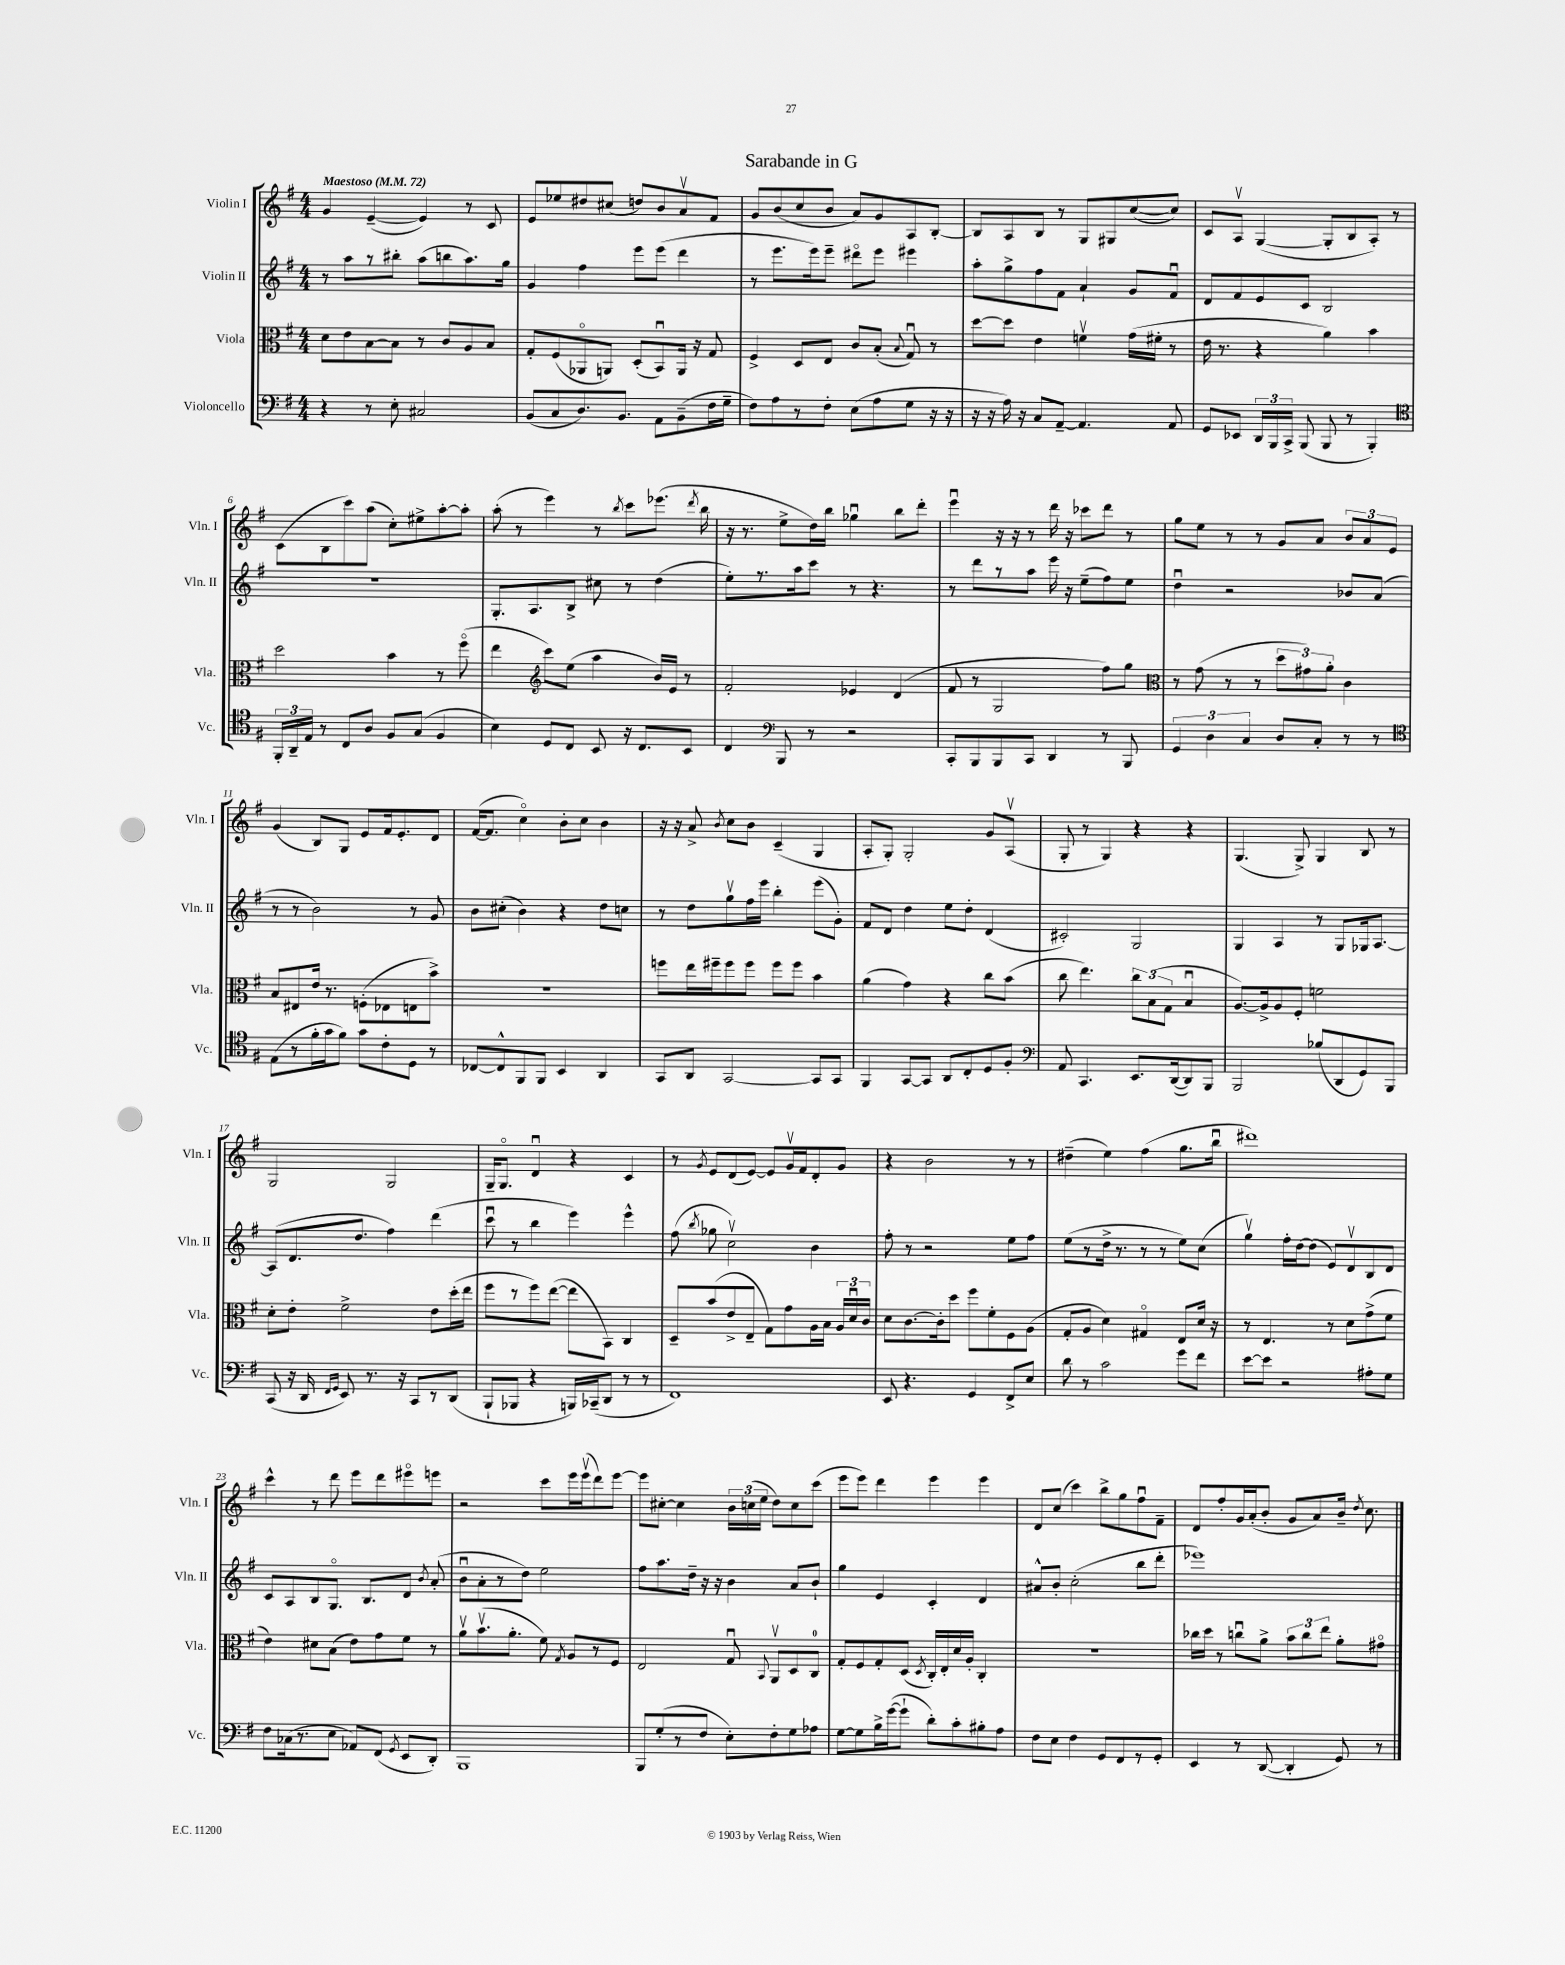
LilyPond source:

\header { title = "Sarabande in G" }
<<
\new StaffGroup <<
\new Staff = "s0" \with { instrumentName = "Violin I" shortInstrumentName = "Vln. I" } {
    \clef treble \key g \major \numericTimeSignature \time 4/4 \tempo "Maestoso" 4 = 72
    \autoBeamOff g'4 e'4~--( e'4) r8 c'8 |
    e'8[ ees''8 dis''8 cis''8]( d''8[) b'8 a'8\upbow fis'8] |
    g'8[ b'8( c''8 b'8] a'8[) g'8 a8 b8]~-. |
    b8[ a8 b8] r8 g8[ gis8 c''8~( c''8]) |
    c'8[ a8]\upbow g4~( g8[-. b8 a8]-.) r8 |
    c'8[( b8 c'''8) a''8]( c''8[-.) eis''8-> a''8~-. a''8]-. |
    a''8-.( r8 e'''4) r8 \acciaccatura { b''8 } c'''8[ ees'''8.]( \acciaccatura { d'''8 } b''16 |
    r16 r8. e''8[-> d''16) b''16] ges''4\downbow b''8[ d'''8]-. |
    e'''4\downbow r16 r16 r8 d'''16 r16 ces'''8[ d'''8] r8 |
    g''8[ e''8] r8 r8 g'8[ a'8] \tuplet 3/2 { b'8[ a'8 e'8] } |
    g'4( b8[) g8] e'8[ fis'16 e'8.-. d'8] |
    fis'16[~( fis'8.] c''4\flageolet) b'8[-. c''8] b'4 |
    r16 r16 a'8-> \acciaccatura { b'8 } c''8[ b'8] c'4--( g4 |
    a8[-. g8]-.) g2-. g'8[ a8]\upbow( |
    g8-. r8 g4) r4 r4 |
    g4.( g8->) g4 b8 r8 |
    g2 g2 |
    g16[-- g8.]\flageolet d'4\downbow r4 c'4 |
    r8 \acciaccatura { g'8 } e'8[ d'8( e'8]~) e'8[ g'16\upbow fis'16 d'8-. g'8] |
    r4 b'2 r8 r8 |
    dis''4--( e''4) fis''4( g''8.[ b''16]\downbow |
    dis'''1) |
    c'''4-^ r8 d'''8 e'''8[ d'''8 eis'''8\flageolet e'''8] |
    r2 c'''8[ e'''16 e'''16\upbow( d'''8) e'''8]~ |
    e'''8[ cis''8]~-. cis''4 \tuplet 3/2 { b'16[ c''16( e''16] } d''8[) c''8 c'''8]( |
    e'''8[ e'''8]) d'''4 e'''4 e'''4 |
    d'8[ c''8]( c'''4) b''8[-> g''8 fis''8\downbow fis'8]-- |
    d'8[ fis''8-. g'16 a'16-.( b'8]-. g'8[ a'8) b'16]-- \acciaccatura { d''8 } c''8. \bar "|." |
}
\new Staff = "s1" \with { instrumentName = "Violin II" shortInstrumentName = "Vln. II" } {
    \clef treble \key g \major \numericTimeSignature \time 4/4
    \autoBeamOff r8 a''8[ r8 bis''8]-. a''8[( b''8 a''8.) g''16] |
    g'4 fis''4 e'''8[ e'''8]( d'''4 |
    r8 e'''8.[ e'''16) e'''8]-- dis'''8[\flageolet e'''8] eis'''4 |
    a''8[-. g''8-> fis''8 fis'8] a'4-! g'8[ fis'8]\downbow |
    d'8[ fis'8 e'8 c'8] b2 |
    R1 |
    g8.[-. a8. b8]-> cis''8 r8 d''4( |
    e''8[-.) r8. a''16 c'''8] r8 r4. |
    r8 d'''8[ r8 a''8] e'''16 r16 e''8[--( fis''8) e''8] |
    d''4\downbow r2 bes'8[ a'8]( |
    r8 r8 b'2) r8 g'8 |
    b'8[ cis''8]-.( b'4) r4 d''8[ c''8] |
    r8 d''8[ g''8\upbow fis''16 e'''16] b''4-. e'''8[( g'8]-.) |
    fis'8[ d'8] d''4 e''8[ d''8]-. d'4( |
    cis'2-.) g2 |
    g4 a4 r8 g8[ ges16 a8.]~ |
    a8[( d'8. d''8.] fis''4) d'''4( |
    c'''8\downbow r8 b''4 e'''4) e'''4-^ |
    fis''8( \acciaccatura { b''8 } ges''8 c''2\upbow) b'4 |
    fis''8-. r8 r2 e''8[ fis''8] |
    e''8[( r8 d''16]-> r8. r8 r8 e''8[) c''8]( |
    g''4\upbow) fis''16[-. d''16~ d''8]( e'8[) d'8\upbow b8 d'8] |
    c'8[ a8 b8 g8.]\flageolet b8.[ d'8] \acciaccatura { b'8 } a'8-.( |
    b'8[\downbow a'8-. r8 d''8]) e''2 |
    fis''8[ a''8. d''16]-- r16 r16 b'4 a'8[ b'8]-! |
    g''4 e'4 c'4-. d'4 |
    ais'8[-^ b'8]-. c''2-.( b''8[ d'''8]-. |
    ees'''1) \bar "|." |
}
\new Staff = "s2" \with { instrumentName = "Viola" shortInstrumentName = "Vla." } {
    \clef alto \key g \major \numericTimeSignature \time 4/4
    \autoBeamOff d'8[ e'8 b8~ b8] r8 c'8[ a8 b8] |
    g8[-. fis8( aes,8\flageolet a,8]) d8[-.( b,8\downbow) a,16] r16 g8 |
    fis4-> d8[ e8] c'8[ b8]-.( \appoggiatura { b8 } g8\downbow) r8 |
    d''8[~ d''8] e'4 f'4\upbow g'16[( fis'16]-. r8 |
    e'16 r8. r4 a'4) b'4 |
    d''2 b'4 r8 fis''8\flageolet( |
    e''4 \clef treble c'''8[) e''8]( a''4 b'16[) e'16] r8 |
    fis'2-. ees'4 d'4( |
    fis'8 r8 g2 fis''8[) g''8] |
    \clef alto r8 g'8( r8 r8 \tuplet 3/2 { d''8[ gis'8) a'8]-. } c'4 |
    b8[ eis8 e'16] r8. f8[-.( ees8 e8 b'8]->) |
    R1 |
    f''8[ e''16 fis''16-- fis''8 fis''8] fis''8[ fis''8] b'4 |
    a'4( g'4) r4 c''8[ b'8]( |
    c''8 e''4.) \tuplet 3/2 { c''8[ b8( g8] } b4\downbow |
    a8.[~) a16-> a8 fis8]-. f'2 |
    d'8[-. e'8]-. fis'2-> e'8[ d''16-.( e''16] |
    fis''8[ r8 fis''8) e''8]~( e''8[ b,8]) c4 |
    d8[-- b'8( e'8-> e8]-- g8[) g'8 a16 b16] \tuplet 3/2 { a16[ d'16\downbow c'16] } |
    d'8[ c'8.~ c'16-. d''8] fis''8[ fis'8-. fis8 a8]( |
    g8[-. a8] d'4) gis4\flageolet e8[ d'16] r16 |
    r8 e4. r8 d'8[ g'8->( fis'8] |
    e'4) dis'8[ b8]( e'8[) g'8 fis'8] r8 |
    a'8[\upbow b'8.\upbow( a'8.]-. fis'8) \acciaccatura { g8 } a8[ r8 fis8] |
    e2 g8\downbow \appoggiatura { b,8 } a,8[\upbow d8 c8]-0 |
    g8[-. fis8 g8-. d8]( \acciaccatura { d8 } c16[-.) e16-. d'16 a16]-. c4-. |
    r1 |
    ces''16[ d''16] r8 c''8[\downbow a'8]-> \tuplet 3/2 { b'8[ c''8 e''8] } a'8[-. gis'8]\flageolet \bar "|." |
}
\new Staff = "s3" \with { instrumentName = "Violoncello" shortInstrumentName = "Vc." } {
    \clef bass \key g \major \numericTimeSignature \time 4/4
    \autoBeamOff r4 r8 e8-. cis2 |
    b,8[( c8 d8.) b,8.] a,8[ b,8--( fis16 g16]-- |
    fis8[) a8 r8 fis8]-. e8[( a8 g8] r16 r16 |
    r16 r16 a16) r16 c8[ a,8]~-- a,4. a,8 |
    g,8[ ees,8] \tuplet 3/2 { d,16[ b,,16 c,16]-> } b,,8( b,,8 r8 b,,4-.) |
    \clef tenor \tuplet 3/2 { fis,16[-. a,16-- e16] } r8 c8[ a8] fis8[ g8]( fis4 |
    b4) d8[ c8] b,8 r16 c8.[ b,8] |
    c4 \clef bass b,,8 r8 r2 |
    c,8[-. b,,8 b,,8 c,8] d,4 r8 b,,8 |
    \tuplet 3/2 { g,4 d4 c4 } d8[ c8]-. r8 r8 |
    \clef tenor e8[( r8 fis'16-. g'16 fis'8]) g'8[ c'8-. d8] r8 |
    ces8[~ ces8-^ fis,8 fis,8] b,4 a,4 |
    g,8[ a,8] g,2~ g,8[ g,8] |
    fis,4 g,8[~ g,8] a,8[ c8-. d8 fis8]-. |
    \clef bass a,8 c,4. e,8.[ d,16~( d,8) b,,8] |
    b,,2 bes8[( d,8 g,8) b,,8] |
    c,8( r16 d,16 \grace { fis,16[ g,16] } e,8) r8. r16 c,8[ r8 d,8]( |
    b,,8[-! bes,,8] r4 b,,16[) ces,16--( d,8] r8 r8 |
    fis,1) |
    e,8 r4. g,4 fis,8[-> e8] |
    d'8 r8 c'2 g'8[ fis'8] |
    e'8[~ e'8] r2 ais8[-. g8] |
    fis8[ ces16( r8. e8] aes,8[) fis,8]( \acciaccatura { g,8 } e,8[ d,8]-.) |
    b,,1 |
    b,,8[ g8-.( r8 fis8] e8[-.) fis8-. g8 aes8] |
    g8[~ g8 b16-> g'16~( g'8]-! d'8[-.) c'8-. bis8-. a8] |
    fis8[ e8] fis4 g,8[ fis,8 r8 g,8]-. |
    e,4 r8 d,8~( d,4-. g,8) r8 \bar "|." |
}
>>
>>
